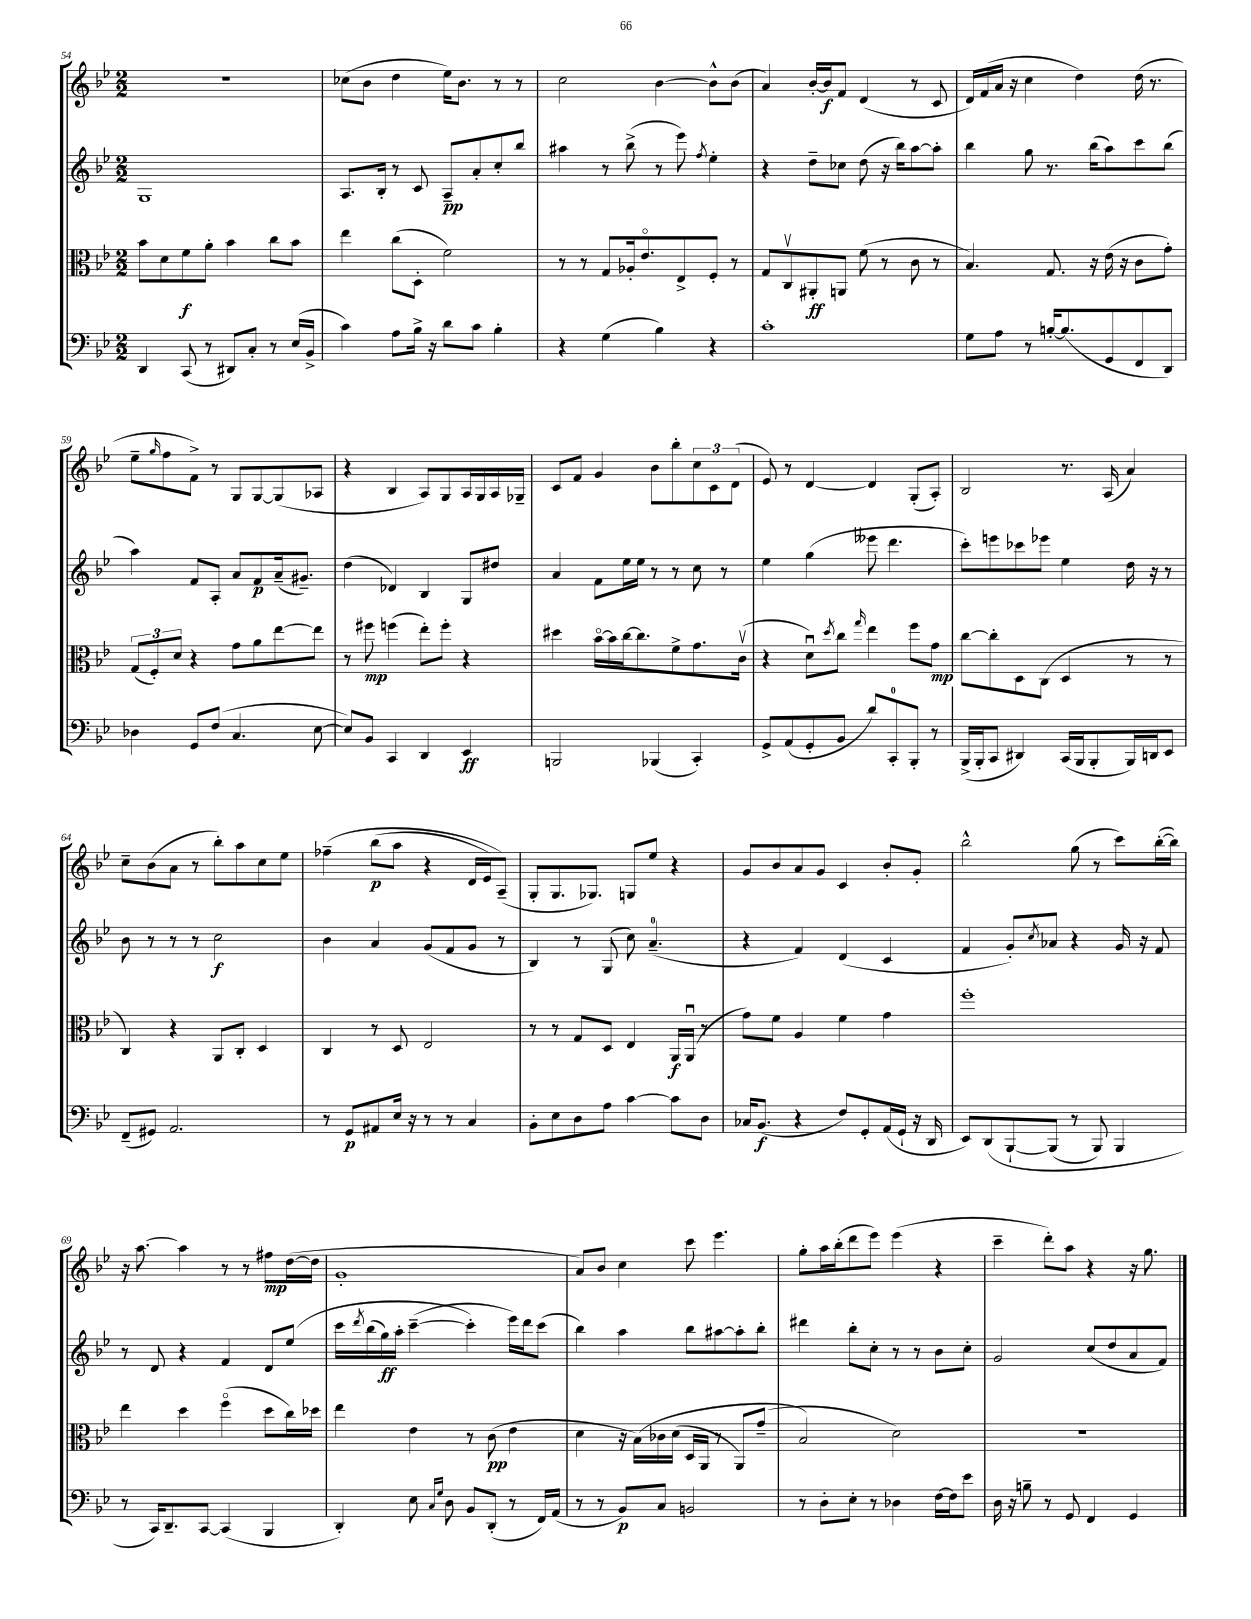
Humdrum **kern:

**kern	**dynam	**kern	**dynam	**kern	**dynam	**kern	**dynam
*part4	*part4	*part3	*part3	*part2	*part2	*part1	*part1
*staff4	*staff4	*staff3	*staff3	*staff2	*staff2	*staff1	*staff1
*clefF4	*	*clefC3	*	*clefG2	*	*clefG2	*
*k[b-e-]	*	*k[b-e-]	*	*k[b-e-]	*	*k[b-e-]	*
*M2/2	*	*M2/2	*	*M2/2	*	*M2/2	*
=54	=54	=54	=54	=54	=54	=54	=54
4DD/	.	8b-\L	.	1G	.	1r	.
.	.	8d\	.	.	.	.	.
(8CC/	.	8f\	f	.	.	.	.
8r	.	8a'\J	.	.	.	.	.
8DD#X/L)	.	4b-\	.	.	.	.	.
8C'/J	.	.	.	.	.	.	.
8r	.	8cc\L	.	.	.	.	.
(16E-/LL	.	8b-\J	.	.	.	.	.
16BB-^/JJ	.	.	.	.	.	.	.
=55	=55	=55	=55	=55	=55	=55	=55
4c\)	.	4ee-\	.	8.A/L	.	(8cc-X\L	.
.	.	.	.	.	.	8b-\J	.
.	.	.	.	16B-'/Jk	.	.	.
8A\L	.	(8cc\L	.	8r	.	4dd\	.
16B-^\Jk	.	8D'\J	.	8c/	.	.	.
16r	.	.	.	.	.	.	.
8d\L	.	2f\)	.	8A~/L	pp	16ee-\KL)	.
.	.	.	.	.	.	8.b-\J	.
8c\J	.	.	.	8a'/	.	.	.
4B-'\	.	.	.	8cc'/	.	8r	.
.	.	.	.	8bb-/J	.	8r	.
=56	=56	=56	=56	=56	=56	=56	=56
4r	.	8r	.	4aa#X\	.	2cc\	.
.	.	8r	.	.	.	.	.
(4G\	.	8G/L	.	8r	.	.	.
.	.	16A-X'/k	.	(8bb-^\	.	.	.
.	.	8.e-/	.	.	.	.	.
4B-\)	.	.	.	8r	.	[4b-\	.
.	.	8E-^/	.	8eee-\)	.	.	.
.	.	.	.	8qff/	.	.	.
4r	.	8F'/J	.	4ee-'\	.	8b-^^\L]	.
.	.	8r	.	.	.	(8b-\J	.
=57	=57	=57	=57	=57	=57	=57	=57
1c'	.	8G/L	.	4r	.	4a/)	.
.	.	8Cv/	.	.	.	.	.
.	.	8AA#X'/	ff	8dd~\L	.	[16b-'/LL	.
.	.	.	.	.	.	16b-/J]	f
.	.	8AAn/J	.	8cc-X\J	.	8f/J	.
.	.	(8f\	.	(8dd\	.	(4d/	.
.	.	8r	.	16r	.	.	.
.	.	.	.	16bb-\KL)	.	.	.
.	.	8c\	.	[8aa\	.	8r	.
.	.	8r	.	8aa'\J]	.	8c/	.
=58	=58	=58	=58	=58	=58	=58	=58
8G\L	.	4.B-/)	.	4bb-\	.	16d/LL)	.
.	.	.	.	.	.	(16f/	.
8A\J	.	.	.	.	.	16a/JJ	.
.	.	.	.	.	.	16r	.
8r	.	.	.	8gg\	.	4cc\	.
[16Bn'/KL	.	8.G/	.	8.r	.	.	.
(8.B/]	.	.	.	.	.	.	.
.	.	.	.	.	.	4dd\)	.
.	.	16r	.	(16bb-\KL	.	.	.
8GG/	.	(16e-\	.	8aa\)	.	.	.
.	.	16r	.	.	.	.	.
8FF/	.	8c\L	.	8ccc\	.	(16dd\	.
.	.	.	.	.	.	8.r	.
8DD/J)	.	8g'\J)	.	(8bb-\J	.	.	.
!!LO:LB:g=z
=59	=59	=59	=59	=59	=59	=59	=59
4D-X\	.	(12G/L	.	4aa\)	.	8ee-~\L	.
.	.	12F'/)	.	.	.	.	.
.	.	.	.	.	.	16qqgg/	.
.	.	.	.	.	.	8ff\	.
.	.	12d/J	.	.	.	.	.
8GG/L	.	4r	.	8f/L	.	8f^\J)	.
(8F/J	.	.	.	8A'/J	.	8r	.
4.C/	.	8g\L	.	8a/L	.	8G/L	.
.	.	8a\	.	8f/	p	[8G/	.
.	.	[8ee-\	.	(16a~/k	.	(8G/]	.
.	.	.	.	8.g#X~/J)	.	.	.
[8E-\	.	8ee-\J]	.	.	.	8A-X/J	.
=60	=60	=60	=60	=60	=60	=60	=60
8E-/L])	.	8r	.	(4dd\	.	4r	.
8BB-/J	.	8ff#X\	mp	.	.	.	.
4CC/	.	(4ffn\	.	4d-X/)	.	4B-/	.
4DD/	.	8ee-'\L)	.	4B-/	.	8A/L)	.
.	.	8ff'\J	.	.	.	8G/	.
4EE-/	ff	4r	.	8G/L	.	16A/L	.
.	.	.	.	.	.	16G/	.
.	.	.	.	8dd#X/J	.	16A/	.
.	.	.	.	.	.	16G-X~/JJ	.
=61	=61	=61	=61	=61	=61	=61	=61
2BBBn/	.	4dd#X\	.	4a/	.	8c/L	.
.	.	.	.	.	.	8f/J	.
.	.	[16b-\LL	.	8f\L	.	4g/	.
.	.	16b-\]	.	.	.	.	.
.	.	[16cc\J	.	16ee-\L	.	.	.
.	.	8.cc\]	.	16ee-\JJ	.	.	.
(4BBB-X/	.	.	.	8r	.	8b-\L	.
.	.	8f^\	.	8r	.	8bb-'\	.
4CC'/)	.	8.g\	.	8cc\	.	12cc\	.
.	.	.	.	.	.	12c\	.
.	.	.	.	8r	.	.	.
.	.	.	.	.	.	(12d\J	.
.	.	(16cv\Jk	.	.	.	.	.
=62	=62	=62	=62	=62	=62	=62	=62
8GG^/L	.	4r	.	4ee-\	.	8e-/)	.
(8AA/	.	.	.	.	.	8r	.
8GG'/	.	8du\L)	.	(4gg\	.	[4d/	.
.	.	8qdd/	.	.	.	.	.
8BB-/J	.	8cc\J	.	.	.	.	.
.	.	16qqgg/	.	.	.	.	.
8d/L)	.	4ee-\	.	8eee--X\	.	4d/]	.
8CC'/	.	.	.	4.ddd\	.	.	.
8BBB-'/J	.	8ff\L	.	.	.	(8G'/L	.
8r	.	8g\J	mp	.	.	8A'/J)	.
=63	=63	=63	=63	=63	=63	=63	=63
(16BBB-^/LL	.	[8cc\L	.	8ccc'\L)	.	2B-/	.
16BBB-'/J	.	.	.	.	.	.	.
8CC/J	.	8cc'\]	.	8eeen\	.	.	.
4DD#X/)	.	8D\	.	8ccc-X\	.	.	.
.	.	(8C\J	.	8eee-X\J	.	.	.
(16CC/LL	.	4D/	.	4ee-\	.	8.r	.
16BBB-/J	.	.	.	.	.	.	.
8BBB-'/	.	.	.	.	.	.	.
.	.	.	.	.	.	(16A/	.
16BBB-/L)	.	8r	.	16dd\	.	4a/)	.
16DDn/J	.	.	.	16r	.	.	.
8EE-/J	.	8r	.	8r	.	.	.
!!LO:LB:g=z
=64	=64	=64	=64	=64	=64	=64	=64
(8FF~/L	.	4C/)	.	8b-\	.	8cc~\L	.
8GG#X/J)	.	.	.	8r	.	(8b-\	.
2.AA/	.	4r	.	8r	.	8a\J	.
.	.	.	.	8r	.	8r	.
.	.	8AA/L	.	2cc\	f	8bb-'\L)	.
.	.	8C'/J	.	.	.	8aa\	.
.	.	4D/	.	.	.	8cc\	.
.	.	.	.	.	.	8ee-\J	.
=65	=65	=65	=65	=65	=65	=65	=65
8r	.	4C/	.	4b-\	.	(4ff-X~\	.
8GG/L	p	.	.	.	.	.	.
8AA#X/	.	8r	.	4a/	.	(8bb-\L	p
16E-/Jk	.	8D/	.	.	.	8aa\J	.
16r	.	.	.	.	.	.	.
8r	.	2E-/	.	(8g/L	.	4r	.
8r	.	.	.	8f/	.	.	.
4C/	.	.	.	8g/J	.	16d/LL	.
.	.	.	.	.	.	16e-/J)	.
.	.	.	.	8r	.	(8A~/J)	.
=66	=66	=66	=66	=66	=66	=66	=66
8BB-'\L	.	8r	.	4B-/)	.	8G'/L	.
8E-\	.	8r	.	.	.	8.G/	.
8D\	.	8G/L	.	8r	.	.	.
.	.	.	.	.	.	8.G-X/J)	.
8A\J	.	8D/J	.	(8G/	.	.	.
[4c\	.	4E-/	.	8cc\)	.	8Gn/L	.
.	.	.	.	(4.a~/	.	8ee-/J	.
8c\L]	.	16AA/LL	f	.	.	4r	.
.	.	(16AAu/JJ	.	.	.	.	.
8D\J	.	8r	.	.	.	.	.
=67	=67	=67	=67	=67	=67	=67	=67
16C-X/KL	.	8g\L)	.	4r	.	8g/L	.
(8.BB-/J	f	.	.	.	.	.	.
.	.	8f\J	.	.	.	8b-/	.
4r	.	4A/	.	4f/)	.	8a/	.
.	.	.	.	.	.	8g/J	.
8F/L)	.	4f\	.	(4d/	.	4c/	.
8GG'/	.	.	.	.	.	.	.
(16AA/L	.	4g\	.	4c/	.	8b-'/L	.
16GG`/JJ	.	.	.	.	.	.	.
16r	.	.	.	.	.	8g'/J	.
16DD/	.	.	.	.	.	.	.
=68	=68	=68	=68	=68	=68	=68	=68
8EE-/L)	.	1ff'	.	4f/	.	2bb-^^\	.
(8DD/	.	.	.	.	.	.	.
[8BBB-`/	.	.	.	8g'/L)	.	.	.
.	.	.	.	8qcc/	.	.	.
(8BBB-/J]	.	.	.	8a-X/J	.	.	.
8r	.	.	.	4r	.	(8gg\	.
8BBB-/)	.	.	.	.	.	8r	.
4BBB-/	.	.	.	16g/	.	8ccc\L)	.
.	.	.	.	16r	.	.	.
.	.	.	.	8f/	.	([16bb-'\L	.
.	.	.	.	.	.	16bb-\JJ])	.
!!LO:LB:g=z
=69	=69	=69	=69	=69	=69	=69	=69
8r	.	4ee-\	.	8r	.	16r	.
.	.	.	.	.	.	[8.aa\	.
16CC/KL)	.	.	.	8d/	.	.	.
8.DD~/	.	.	.	.	.	.	.
.	.	4dd\	.	4r	.	4aa\]	.
[8CC/J	.	.	.	.	.	.	.
(4CC/]	.	(4ff\	.	4f/	.	8r	.
.	.	.	.	.	.	8r	.
4BBB-/	.	8dd\L	.	8d/L	.	8ff#X\L	mp
.	.	16cc\L)	.	(8ee-/J	.	([16dd\L	.
.	.	16dd-X\JJ	.	.	.	16dd\JJ]	.
=70	=70	=70	=70	=70	=70	=70	=70
4DD'/)	.	4ee-\	.	16ccc\LL	.	1g'	.
.	.	.	.	8qddd/	.	.	.
.	.	.	.	(16bb-\	.	.	.
.	.	.	.	16gg\)	ff	.	.
.	.	.	.	16aa'\JJ	.	.	.
8E-\	.	4e-\	.	([4ccc~\	.	.	.
16qqC/LL	.	.	.	.	.	.	.
16qqG/JJ	.	.	.	.	.	.	.
8D\	.	.	.	.	.	.	.
8BB-/L	.	8r	.	4ccc'\])	.	.	.
(8DD'/J	.	(8c\	pp	.	.	.	.
8r	.	4e-\	.	16eee-\LL)	.	.	.
.	.	.	.	16ddd\J	.	.	.
16FF/LL)	.	.	.	(8ccc\J	.	.	.
(16AA/JJ	.	.	.	.	.	.	.
=71	=71	=71	=71	=71	=71	=71	=71
8r	.	4d\	.	4bb-\)	.	8a/L)	.
8r	.	.	.	.	.	8b-/J	.
8BB-/L)	p	16r	.	4aa\	.	4cc\	.
.	.	(16B-\LL)	.	.	.	.	.
8C/J	.	16c-X\	.	.	.	.	.
.	.	(16d\JJ	.	.	.	.	.
2BBn/	.	16D/LL	.	8bb-\L	.	8ccc\	.
.	.	16AA/JJ	.	.	.	.	.
.	.	8r	.	[8aa#X\	.	4.eee-\	.
.	.	8AA/L)	.	8aa#'\]	.	.	.
.	.	(8g~/J	.	8bb-'\J	.	.	.
=72	=72	=72	=72	=72	=72	=72	=72
8r	.	2B-/)	.	4ddd#X\	.	8gg'\L	.
8D'\L	.	.	.	.	.	16aa\L	.
.	.	.	.	.	.	(16bb-'\J	.
8E-'\J	.	.	.	8bb-'\L	.	8ddd\	.
8r	.	.	.	8cc'\J	.	8eee-\J)	.
4D-X\	.	2d\)	.	8r	.	(4eee-\	.
.	.	.	.	8r	.	.	.
[16F\LL	.	.	.	8b-\L	.	4r	.
16F\J]	.	.	.	.	.	.	.
8e-\J	.	.	.	8cc'\J	.	.	.
=73	=73	=73	=73	=73	=73	=73	=73
16D\	.	1r	.	2g/	.	4ccc~\	.
16r	.	.	.	.	.	.	.
8Bn~\	.	.	.	.	.	.	.
8r	.	.	.	.	.	8ddd'\L)	.
8GG/	.	.	.	.	.	8aa\J	.
4FF/	.	.	.	(8cc/L	.	4r	.
.	.	.	.	8dd/	.	.	.
4GG/	.	.	.	8a/	.	16r	.
.	.	.	.	.	.	8.gg\	.
.	.	.	.	8f/J)	.	.	.
==	==	==	==	==	==	==	==
*-	*-	*-	*-	*-	*-	*-	*-
